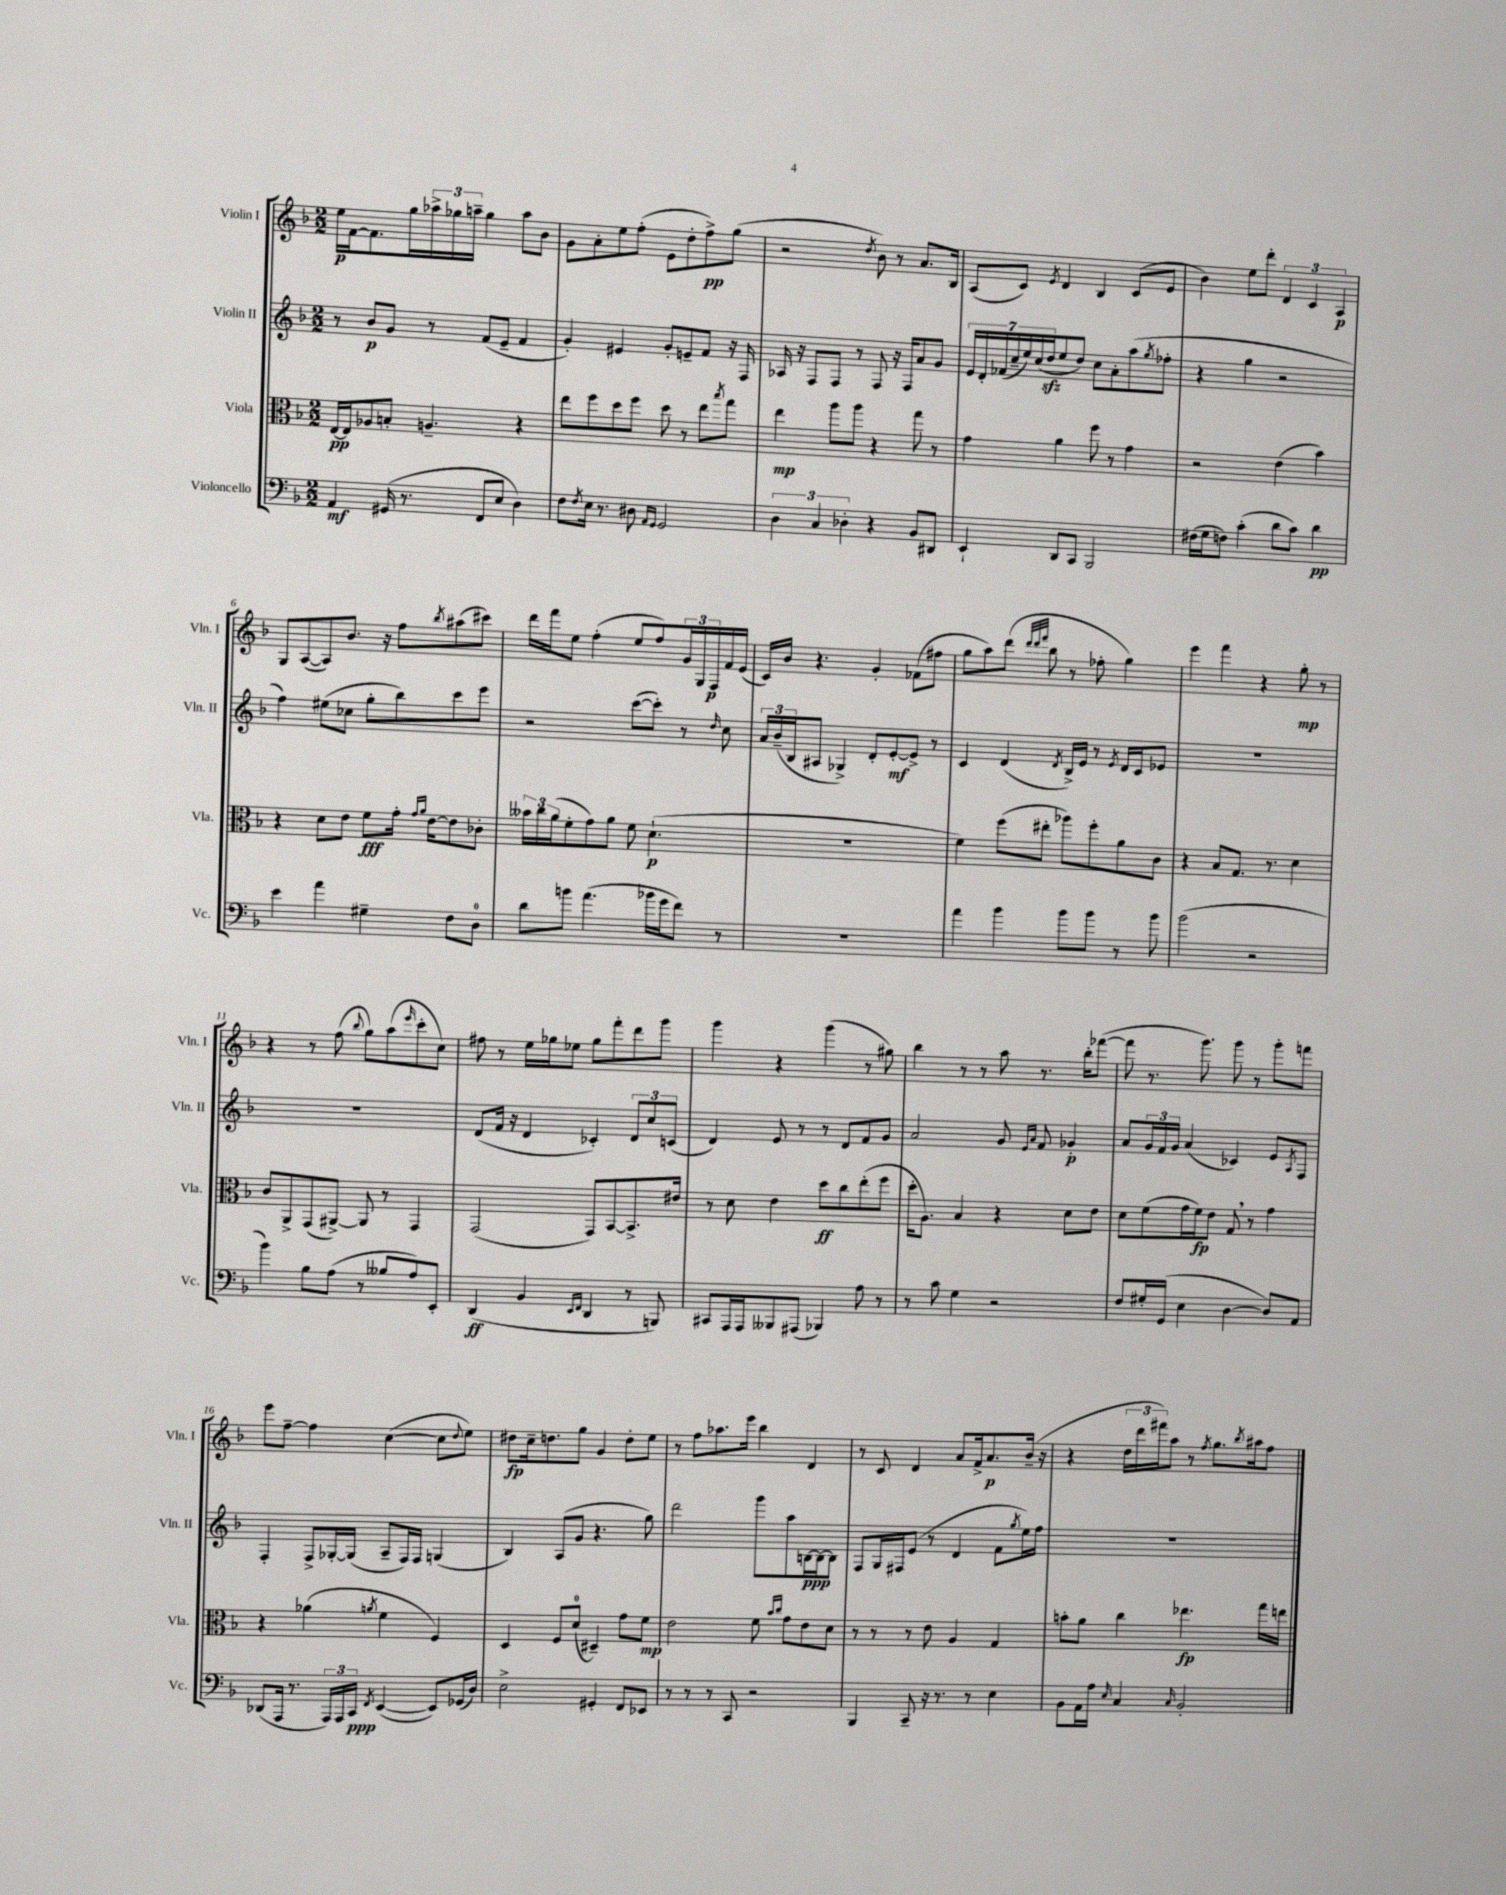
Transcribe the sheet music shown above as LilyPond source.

<<
\new StaffGroup <<
\new Staff = "s0" \with { instrumentName = "Violin I" shortInstrumentName = "Vln. I" } {
    \clef treble \key f \major \numericTimeSignature \time 2/2
    e''16\p f'16~ f'8. g''16 \tuplet 3/2 { aes''16-> ges''16 a''16-- } ges''4 a''8 bes'8 |
    g'8 a'8-. e''8 f''8-.( e'8 d''8-. f''8->\pp) g''8( |
    r2 \acciaccatura { d''8 } bes'8) r8 a'8. bes16 |
    a8( c'8) \acciaccatura { e'8 } d'4 bes4 c'8( e'8 |
    bes'4) e''8 d'''8-. \tuplet 3/2 { d'4 c'4 a4\p } |
    g8 a8~( a8) bes'8. r16 f''8 \acciaccatura { bes''8 } ais''8( cis'''8) |
    d'''16 f'''16 e''8 f''4-.( e''8 f''8) \tuplet 3/2 { g'16 g16 f16\p } f'16 e'16( |
    c'16) bes'16 r4. g'4-. fes'8( fis''8 |
    g''8 a''8) d'''8( \grace { d'''32 d'''32 f'''32 } bes''8 r8 fes''8-. g''4) |
    e'''4 f'''4 r4 g''8-.\mp r8 |
    r4 r8 f''8( \appoggiatura { bes''8 } g''8) a''8( \grace { e'''16 } c'''8-. c''8) |
    fis''8 r8 e''16 ges''16 ees''8 ges''8 f'''8-. d'''8 g'''8 |
    g'''4 r4 g'''4( r8 gis''8) |
    bes''4 r8 r8 a''8 r8. bes''16-. fes'''8~( |
    fes'''8 r8. g'''8.) g'''8 r8 g'''8-. f'''8 |
    e'''8 f''8~-- f''4 c''4~( c''8 \appoggiatura { d''8 } e''8) |
    dis''8\fp c''16-- d''8. g''8 g'4 d''8-. e''8 |
    r8 f''8 aes''8. e'''16 bes''4 d'4 |
    r8 c'8 d'4 a'8 f'16-> a'8.\p bes'16--( r16 |
    r4 \tuplet 3/2 { d''16 d'''16 fis'''16) } a''8 r8 \acciaccatura { f''8 } g''8. \acciaccatura { bes''8 } ais''16 f''8 \bar "|." |
}
\new Staff = "s1" \with { instrumentName = "Violin II" shortInstrumentName = "Vln. II" } {
    \clef treble \key f \major \numericTimeSignature \time 2/2
    r8 bes'8\p g'8 r8 f'8( e'8-- f'4 |
    g'4-.) eis'4 g'8-. e'8-- f'8 r16 f16 |
    aes16 r16 f8 f8 r8 f8 r16 f16 a'8 g'8 |
    \tuplet 7/4 { e'16 d'16-. fes'16( c''16-- e''16) c''16( d''16\sfz } e''8 d''8) c''8 a'8-. a''8( \acciaccatura { g''8 } fes''8-. |
    r4 g''4 r2 |
    f''4) eis''8( ces''8 g''8-. bes''8) c'''8 e'''8 |
    r2 c'''8~( c'''8-.) r8 \grace { d''16 } c''8 |
    \tuplet 3/2 { a'16 bes'16--( bes16 } ais8 ges4->) d'8-. e'8~-.\mf e'8-> r8 |
    c'4 d'4( \acciaccatura { d'8 } bes16->) e'16 r8 \acciaccatura { e'8 } d'16 c'16 ees'8 |
    R1 |
    R1 |
    d'8( f'16 r16 d'4 ces'4-.) \tuplet 3/2 { d'8 c''8 c'8( } |
    d'4) e'8 r8 r8 d'8 f'8 g'8 |
    a'2 g'8 \grace { e'16 a'16 } f'8 ges'4-.\p |
    a'8 \tuplet 3/2 { g'16 f'16 g'16 } a'4( ces'4) e'8 \acciaccatura { a8 } f8 |
    f4-. f8-> ges16~-. ges16( a8-- f16) f16 g4( |
    bes4) a8( g'8 r4. g''8) |
    d'''2 g'''8 a''8 b16~\ppp b16~ b8 |
    f8 g16 fis16 e'8( r8 d'4 f'8 \acciaccatura { g''8 } e''16) f''16 |
    R1 \bar "|." |
}
\new Staff = "s2" \with { instrumentName = "Viola" shortInstrumentName = "Vla." } {
    \clef alto \key f \major \numericTimeSignature \time 2/2
    e16~\pp e16 aes8 b8-. a4.-- r4 |
    e''8 f''8 d''8 f''8 d''8 r8 e''8 \acciaccatura { bes''8 } g''8 |
    e''4\mp a''8 a''8 r4 g''8 r8 |
    g'4 a'4 f''8 r8 g'4 |
    r2 e'4( bes'4) |
    r4 d'8 e'8 f'8\fff g'16-. \grace { g'16 a'16 } e'16~ e'8 ces'8-. |
    \tuplet 3/2 { beses'16 c''16 a'16( } f'8-. g'8) a'8 f'8 d'4.-!\p( |
    R1 |
    f'4) f''8( eis''8-. aes''8) f''8-. a'8 c'8 |
    r4 bes8 g8. r8. d'4 |
    c'8 a,8-> g,8( ais,8~->) ais,8 r8 g,4 |
    g,2( g,8) bes,8~ bes,8.-> eis'16 |
    r8 d'8 e'4 d''8\ff c''8 e''8-.( f''8 |
    d''16-. a8.) bes4 r4 d'8 e'8 |
    d'8 f'8( g'16 f'16\fp) e'8 g8 \breathe r8 g'4 |
    r4 aes'4( \acciaccatura { a'8 } f'4 f4) |
    d4 f8 d'8-0( dis4--) g'8 f'8\mp |
    e'2 f'8 \grace { bes'16 c''16 } g'8 e'8 d'8 |
    r8 r8 r8 e'8 a4 g4 |
    b'8-. a'8 c''4 ees''4.\fp g''16 e''16 \bar "|." |
}
\new Staff = "s3" \with { instrumentName = "Violoncello" shortInstrumentName = "Vc." } {
    \clef bass \key f \major \numericTimeSignature \time 2/2
    a,4\mf gis,16( r8. f,8 e8 d4) |
    f8 \acciaccatura { f8 } e16 r8. dis8 \grace { a,16 g,16 } g,2 |
    \tuplet 3/2 { d4 c4 des4-. } r4 bes,8 dis,8 |
    e,4-! d,8 c,8 bes,,2 |
    fis16( g16 f8) c'4-.( d'8 c'8) d'4\pp |
    e'4 a'4 gis4-- f8 d8-0 |
    d'8 b'8 a'4.( bes'16 g'16 f'8) r8 |
    R1 |
    a'4 bes'4 bes'8 bes'8 r8 bes'8 |
    bes'2( r2 |
    bes'4) bes8 a8( r8 beses8 a8) e,8-. |
    d,4\ff( bes,4 \grace { e,16 f,16 } d,4 r8 b,,8) |
    cis,8 a,,16 a,,16 beses,,8 ais,,8( bes,,4) a8 r8 |
    r8 c'8 g4 r2 |
    f8 gis16-. g,16( e4 d4~ d8) a,8 |
    des,8( a,,16 r8. \tuplet 3/2 { a,,16) a,,16 c,16\ppp } \acciaccatura { f,8 } e,4~( e,8) ges,16( d16) |
    e2-> gis,4-. f,8 ees,8 |
    r8 r8 r8 c,8 r2 |
    bes,,4 c,8-- r16 r8. r8 e4 |
    bes,8 a,16 a16 \grace { e16 } c4 \grace { c16 } bes,2-. \bar "|." |
}
>>
>>
